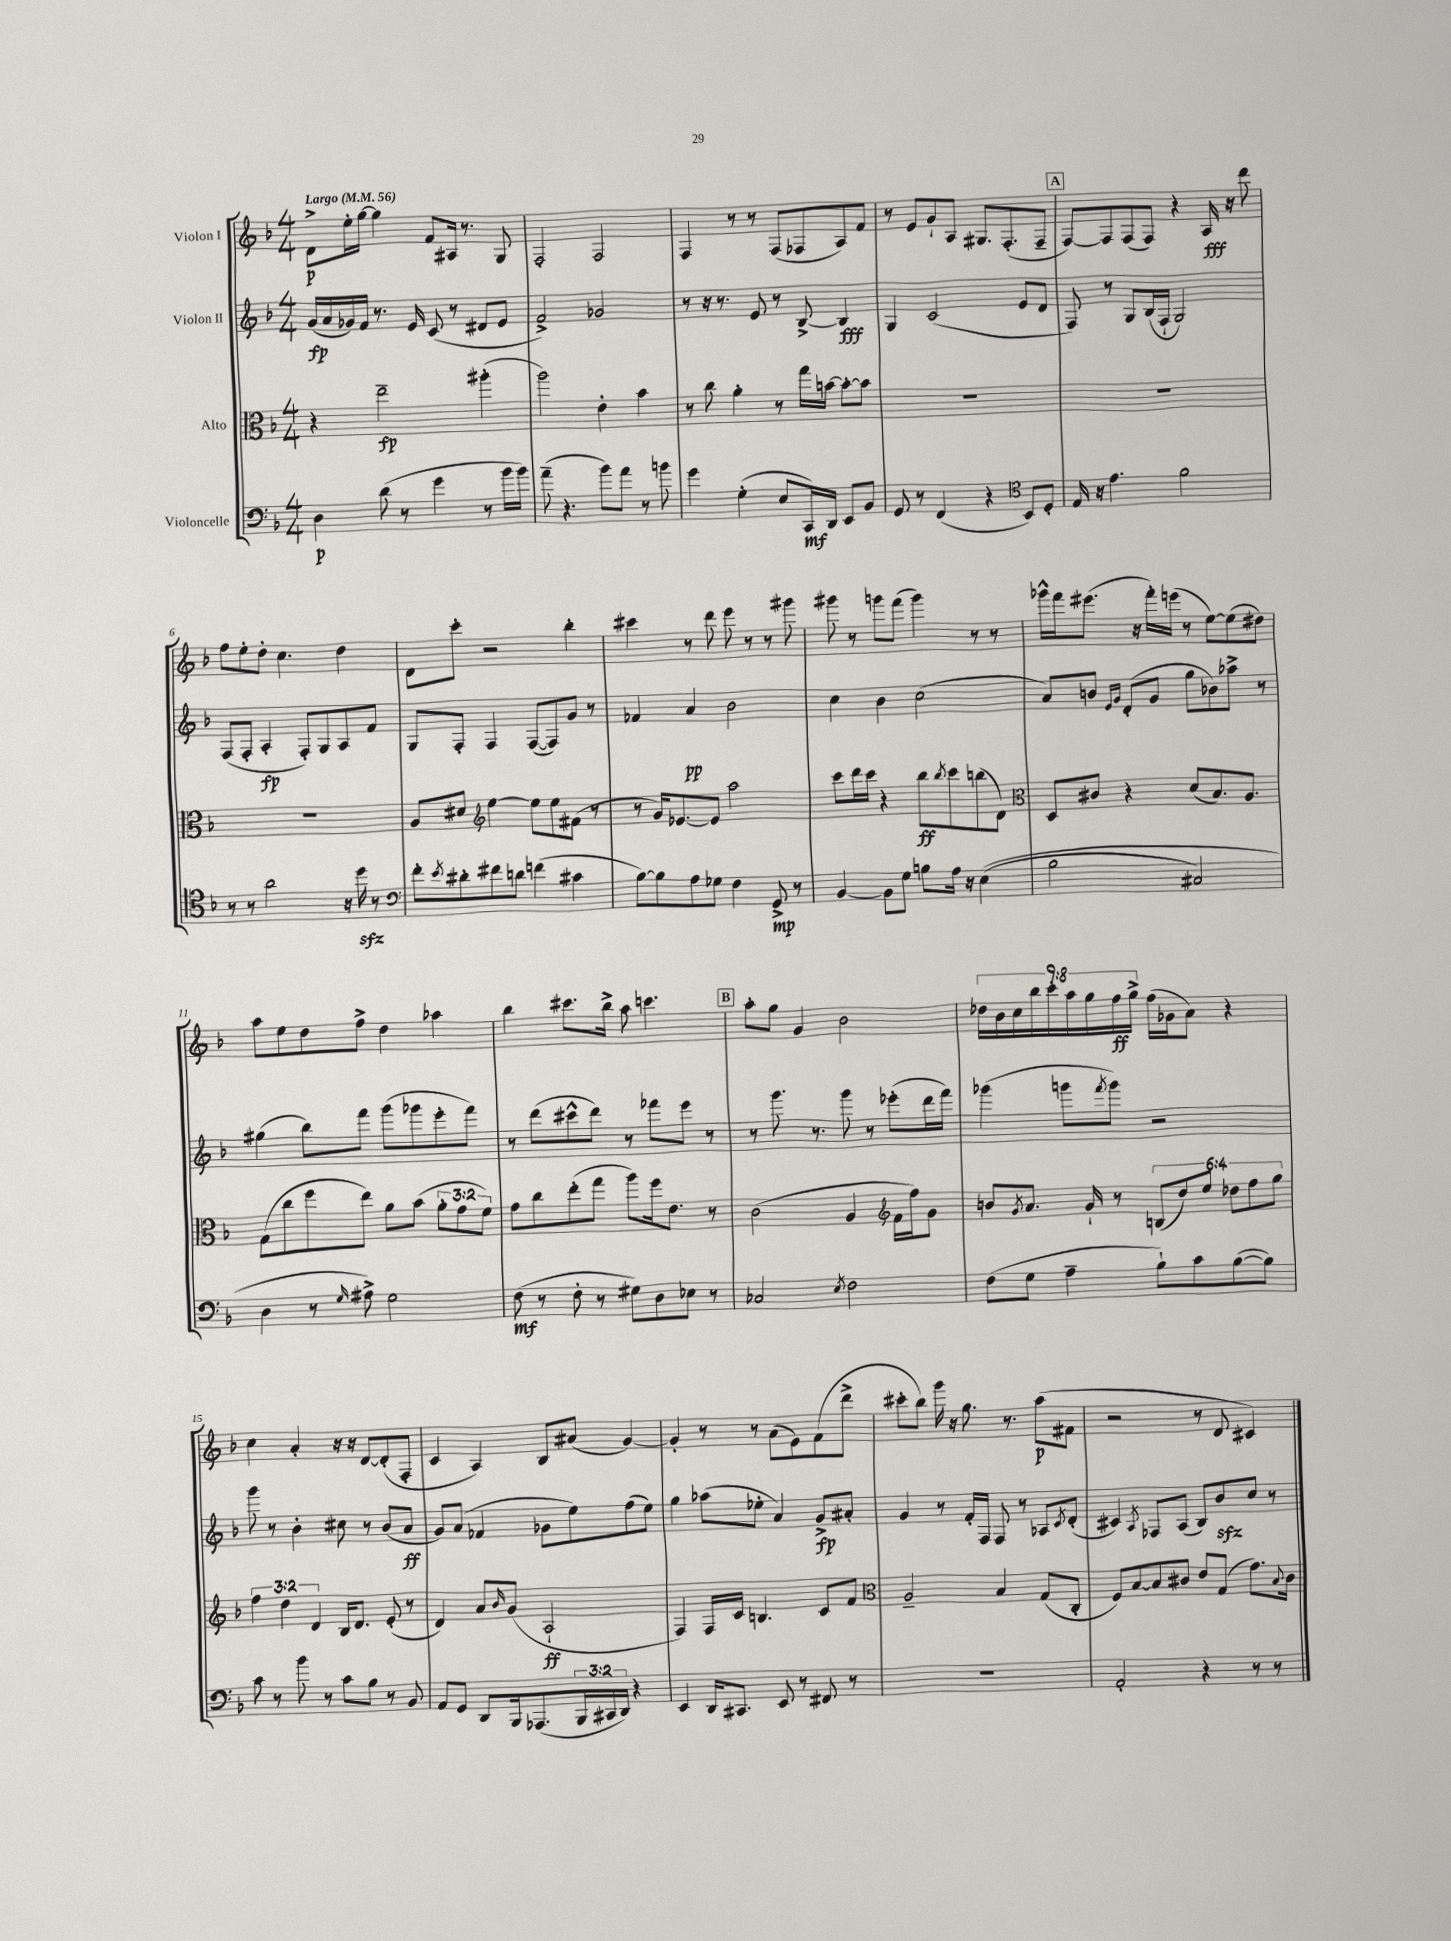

**kern	**dynam	**kern	**dynam	**kern	**dynam	**kern	**dynam
*part4	*part4	*part3	*part3	*part2	*part2	*part1	*part1
*staff4	*staff4	*staff3	*staff3	*staff2	*staff2	*staff1	*staff1
*I"Violoncelle	*	*I"Alto	*	*I"Violon II	*	*I"Violon I	*
*clefF4	*	*clefC3	*	*clefG2	*	*clefG2	*
*k[b-]	*	*k[b-]	*	*k[b-]	*	*k[b-]	*
*M4/4	*	*M4/4	*	*M4/4	*	*M4/4	*
*MM56	*	*MM56	*	*MM56	*	*MM56	*
=1	=1	=1	=1	=1	=1	=1	=1
!	!	!	!	!	!	!LO:TX:a:B:t=Largo	!
4D\	p	4r	.	(16g/LL	fp	8d^\L	p
.	.	.	.	16a/	.	.	.
.	.	.	.	16g-X/)	.	16ee'\L	.
.	.	.	.	16f/JJ	.	[16gg\JJ	.
(8d\	.	2ee~\	fp	8.r	.	4gg\]	.
8r	.	.	.	.	.	.	.
.	.	.	.	16e/	.	.	.
4g\	.	.	.	(8c/	.	8f/L	.
.	.	.	.	8r	.	16A#X/Jk	.
.	.	.	.	.	.	8.r	.
8r	.	(4aa#X'\	.	8d#X/L	.	.	.
16b-\LL	.	.	.	8e/J	.	8G/	.
16b-\JJ)	.	.	.	.	.	.	.
=2	=2	=2	=2	=2	=2	=2	=2
(8a~\	.	2aa\)	.	2f^/)	.	2F'/	.
4.r	.	.	.	.	.	.	.
8b-\L)	.	4e'\	.	2g-X/	.	2F/	.
8a\J	.	.	.	.	.	.	.
8r	.	4b-\	.	.	.	.	.
8bn\	.	.	.	.	.	.	.
=3	=3	=3	=3	=3	=3	=3	=3
4g\	.	8r	.	8r	.	4F/	.
.	.	8cc\	.	16r	.	.	.
.	.	.	.	8.r	.	.	.
(4G'\	.	4a'\	.	.	.	8r	.
.	.	.	.	8e/	.	8r	.
8E/L	.	8r	.	8r	.	(8F/L	.
16CC/L)	mf	16gg\LL	.	[8B-^/	.	8F-X/	.
16DD/JJ	.	[16bn\JJ	.	.	.	.	.
8EE/L	.	8b'\L_	.	4B-/]	fff	8A/)	.
8BB-/J	.	8b\J]	.	.	.	8f/J	.
=4	=4	=4	=4	=4	=4	=4	=4
8GG/	.	1r	.	4G/	.	8r	.
8r	.	.	.	.	.	8e/L	.
(4FF/	.	.	.	(2c/	.	8g`/	.
.	.	.	.	.	.	8A/J	.
4r	.	.	.	.	.	8.G#X/L	.
.	.	.	.	.	.	(8.F'/	.
*clefC4	*	*	*	*	*	*	*
8BB-/L)	.	.	.	8e/L	.	.	.
8D'/J	.	.	.	8d/J	.	8F~/J	.
!!LO:REH:place=s1:t=A
=5	=5	=5	=5	=5	=5	=5	=5
16E/	.	1r	.	8F/)	.	[8F/L)	.
16r	.	.	.	.	.	.	.
4.e\	.	.	.	8r	.	8F/]	.
.	.	.	.	8G/L	.	(8F/	.
.	.	.	.	(16B-/L	.	8F/J)	.
.	.	.	.	16F`/JJ	.	.	.
2f\	.	.	.	2G/)	.	4r	.
.	.	.	.	.	.	16A/	fff
.	.	.	.	.	.	16r	.
.	.	.	.	.	.	8ddd\	.
!!LO:LB:g=z
=6	=6	=6	=6	=6	=6	=6	=6
8r	.	1r	.	(8F/L	.	8ff\L	.
8r	.	.	.	8F'/J	.	8ee'\	.
2a\	.	.	.	4A'/	fp	8dd'\J	.
.	.	.	.	.	.	4.cc\	.
.	.	.	.	8F'/L)	.	.	.
.	.	.	.	8G/	.	.	.
16r	.	.	.	8A/	.	4dd\	.
16ddzz\	.	.	.	.	.	.	.
8r	.	.	.	8f/J	.	.	.
=7	=7	=7	=7	=7	=7	=7	=7
*clefF4	*	*	*	*	*	*	*
8f'\L	.	8A/L	.	8G/L	.	8d\L	.
8qe/	.	.	.	.	.	.	.
8d#X'\	.	8d#X/J	.	8F'/J	.	8ccc'\J	.
*	*	*clefG2	*	*	*	*	*
8f#X\	.	[4ee\	.	4F/	.	2r	.
8dn\J	.	.	.	.	.	.	.
(4fn\	.	8ee\L]	.	([8F/L	.	.	.
.	.	8ee\	.	8F/])	.	.	.
4c#X\	.	(8f#X\J	.	8g/J	.	4bb-'\	.
.	.	8r	.	8r	.	.	.
=8	=8	=8	=8	=8	=8	=8	=8
[8B-\L)	.	8r	.	4f-X/	.	4ccc#X\	.
8B-\]	.	16g/KL)	.	.	.	.	.
.	.	[8.e-X/	.	.	.	.	.
8A\	.	.	.	4a/	pp	8r	.
8G-X\J	.	8e-/J]	.	.	.	8ddd\	.
4F\	.	2aa\	.	2b-\	.	8eee\	.
.	.	.	.	.	.	8r	.
8GG^/	mp	.	.	.	.	8r	.
8r	.	.	.	.	.	8ggg#X\	.
=9	=9	=9	=9	=9	=9	=9	=9
[4BB-/	.	8ccc\L	.	4cc\	.	8ggg#X\	.
.	.	16ddd\L	.	.	.	8r	.
.	.	16ccc\JJ	.	.	.	.	.
8BB-\L]	.	4r	.	4b-\	.	8gggn\L	.
8G\J	.	.	.	.	.	(8fff\J	.
8Bn\L	.	8bb-\L	ff	(2cc\	.	4ggg\)	.
.	.	8qbb-/	.	.	.	.	.
16A\Jk	.	8ccc\	.	.	.	.	.
16r	.	.	.	.	.	.	.
((4E\	.	(8bbn\	.	.	.	8r	.
.	.	8d\J)	.	.	.	8r	.
=10	=10	=10	=10	=10	=10	=10	=10
*	*	*clefC3	*	*	*	*	*
2B-\	.	8D/L	.	8a/L)	.	16ggg-X^^\LL	.
.	.	.	.	.	.	16fff\J	.
.	.	8c#X/J	.	8bn/J	.	(8.eee#X\J	.
.	.	.	.	16qqe/LL	.	.	.
.	.	.	.	16qqg/JJ	.	.	.
.	.	4r	.	(8d'/L	.	.	.
.	.	.	.	.	.	16r	.
.	.	.	.	8g/J	.	16fff'\LL)	.
.	.	.	.	.	.	(16eeen\JJ	.
2C#X/)	.	(8d/L	.	8gg\L	.	8r	.
.	.	8.B-/)	.	8b-X\)	.	[8ee\L)	.
.	.	.	.	8aa-X^\J	.	(8ee\]	.
.	.	8.A/J	.	.	.	.	.
.	.	.	.	8r	.	8dd#X\J)	.
!!LO:LB:g=z
=11	=11	=11	=11	=11	=11	=11	=11
4D\	.	(8G\L	.	(4gg#X\	.	8aa\L	.
.	.	8cc\	.	.	.	8ee\	.
8r	.	8ff\	.	8bb-\L)	.	8dd\	.
16qqG/	.	.	.	.	.	.	.
8A#X^\)	.	8ee\J)	.	8fff\J	.	8ff^\J	.
2G\	.	8a\L	.	(8ggg\L	.	4dd\	.
.	.	(8b-\J	.	8ggg-X\	.	.	.
.	.	12a'\L	.	8eee'\	.	4aa-X\	.
.	.	12g\	.	.	.	.	.
.	.	.	.	8fff\J)	.	.	.
.	.	12f\J)	.	.	.	.	.
=12	=12	=12	=12	=12	=12	=12	=12
(8F\	mf	8g\L	.	8r	.	4bb-\	.
8r	.	8cc\	.	(8ddd\L	.	.	.
8F'\	.	(8ee'\	.	8ccc#X^^\	.	8.ccc#X\L	.
8r	.	8gg\J	.	8ddd\J)	.	.	.
.	.	.	.	.	.	16bb-^\Jk	.
8G#X\L)	.	8aa\L)	.	8r	.	8aa\	.
8D\	.	16ff\k	.	8fff-X\L	.	4.cccn\	.
.	.	8.e\J	.	.	.	.	.
8E-X\J	.	.	.	8eee\J	.	.	.
8r	.	8r	.	8r	.	.	.
!!LO:REH:place=s1:t=B
=13	=13	=13	=13	=13	=13	=13	=13
2C-X/	.	(2c\	.	8r	.	8aa'\L	.
.	.	.	.	8.ggg\	.	8gg\J	.
.	.	.	.	.	.	4g/	.
.	.	.	.	8.r	.	.	.
8qE/	.	.	.	.	.	.	.
2F\	.	4A/	.	8ggg\	.	2b-\	.
.	.	.	.	8r	.	.	.
*	*	*clefG2	*	*	*	*	*
.	.	16f\LL	.	(8eee-X'\L	.	.	.
.	.	16ff\J)	.	.	.	.	.
.	.	8g\J	.	16ddd\L	.	.	.
.	.	.	.	16fff\JJ)	.	.	.
=14	=14	=14	=14	=14	=14	=14	=14
(8F\L	.	8bn/L	.	(4ggg-X\	.	18dd-X\LL	.
.	.	.	.	.	.	18b-\	.
.	.	.	.	.	.	18cc\	.
.	.	8qg/	.	.	.	.	.
8G\J	.	8.a/J	.	.	.	.	.
.	.	.	.	.	.	18bb-\	.
.	.	.	.	.	.	18ccc'\	.
4A~\	.	.	.	8gggn\L	.	.	.
.	.	.	.	.	.	18aa\	.
.	.	16g`/	.	.	.	.	.
.	.	.	.	.	.	18gg\	.
.	.	.	.	8qfff/	.	.	.
.	.	8r	.	8ggg\J)	.	.	.
.	.	.	.	.	.	18ff\	ff
.	.	.	.	.	.	18gg^\JJ	.
8B-`\L)	.	(12Bn/L	.	2r	.	(16ff\LL	.
.	.	.	.	.	.	16g-X\J	.
.	.	12dd/)	.	.	.	.	.
8c\	.	.	.	.	.	8a\J)	.
.	.	12ee/J	.	.	.	.	.
([8B-\	.	12dd-X\L	.	.	.	4r	.
.	.	12ff\	.	.	.	.	.
8B-\J])	.	.	.	.	.	.	.
.	.	12gg\J	.	.	.	.	.
!!LO:LB:g=z
=15	=15	=15	=15	=15	=15	=15	=15
8c\	.	6ff\	.	8ggg\	.	4cc\	.
8r	.	.	.	8r	.	.	.
.	.	6dd\	.	.	.	.	.
8b-\	.	.	.	4b-'\	.	4a'/	.
.	.	6d/	.	.	.	.	.
8r	.	.	.	.	.	.	.
8c\L	.	16B-/KL	.	8cc#X\	.	16r	.
.	.	8.d/J	.	.	.	16r	.
8B-\J	.	.	.	8r	.	[8d/L	.
8r	.	(8e'/	.	(8b-/L	.	(8d'/]	.
8BB-/	.	8r	.	8a/J	ff	8F'/J	.
=16	=16	=16	=16	=16	=16	=16	=16
8AA/L	.	4d/)	.	8g/L)	.	4c/	.
8GG/J	.	.	.	(8a/J	.	.	.
8DD/L	.	8a/L	.	4f-X/	.	4A/)	.
.	.	16qqb-/	.	.	.	.	.
16BBB-/k	.	(8g/J	.	.	.	.	.
(8.AAA-X/	.	.	.	.	.	.	.
.	.	2A`/	ff	8g-X\L	.	8B-/L	.
24BBB-/L	.	.	.	8ee\)	.	(8a#X/J	.
24CC#X/	.	.	.	.	.	.	.
24DD/JJ)	.	.	.	.	.	.	.
4r	.	.	.	(8ff\	.	[4g/)	.
.	.	.	.	8ee\J)	.	.	.
=17	=17	=17	=17	=17	=17	=17	=17
4EE/	.	4F/)	.	4gg\	.	4g'/]	.
16DD/KL	.	16F/LL	.	(8aa-X\L	.	8r	.
8.CC#X/J	.	16c/JJ	.	.	.	.	.
.	.	4.Bn/	.	8ee-X'\J	.	8r	.
8EE/	.	.	.	4a/)	.	(8a\L	.
8r	.	.	.	.	.	8e\)	.
8FF#X/	.	8c/L	.	8g^/L	fp	(8f\	.
8r	.	8f/J	.	8a#X'/J	.	8ddd^\J	.
=18	=18	=18	=18	=18	=18	=18	=18
*	*	*clefC3	*	*	*	*	*
1r	.	2A~/	.	4g/	.	8ccc#X'\L	.
.	.	.	.	.	.	8bb-\J)	.
.	.	.	.	8r	.	16ggg\	.
.	.	.	.	.	.	16r	.
.	.	.	.	16f'/LL	.	8.gg\	.
.	.	.	.	16F/JJ	.	.	.
.	.	4B-/	.	8F/	.	.	.
.	.	.	.	.	.	8.r	.
.	.	.	.	8r	.	.	.
.	.	(8G/L	.	8A-X/L	.	(8aa\L	p
.	.	.	.	8qc/	.	.	.
.	.	8C'/J	.	(8d'/J	.	8f#X\J	.
=19	=19	=19	=19	=19	=19	=19	=19
2AA'/	.	8F/L)	.	4c#X/)	.	2r	.
.	.	[8B-/	.	.	.	.	.
.	.	.	.	8qA/	.	.	.
.	.	8B-/]	.	8F-X/L	.	.	.
.	.	8c#X/J	.	(8A/J	.	.	.
4r	.	8e/L	.	8B-/L)	.	8r	.
.	.	(8G/J	.	8b-zz/	.	8d/	.
8r	.	8.g\L)	.	8cc/J	.	4c#X/)	.
8r	.	.	.	8r	.	.	.
.	.	8qqB-/	.	.	.	.	.
.	.	16c#\Jk	.	.	.	.	.
==	==	==	==	==	==	==	==
*-	*-	*-	*-	*-	*-	*-	*-
